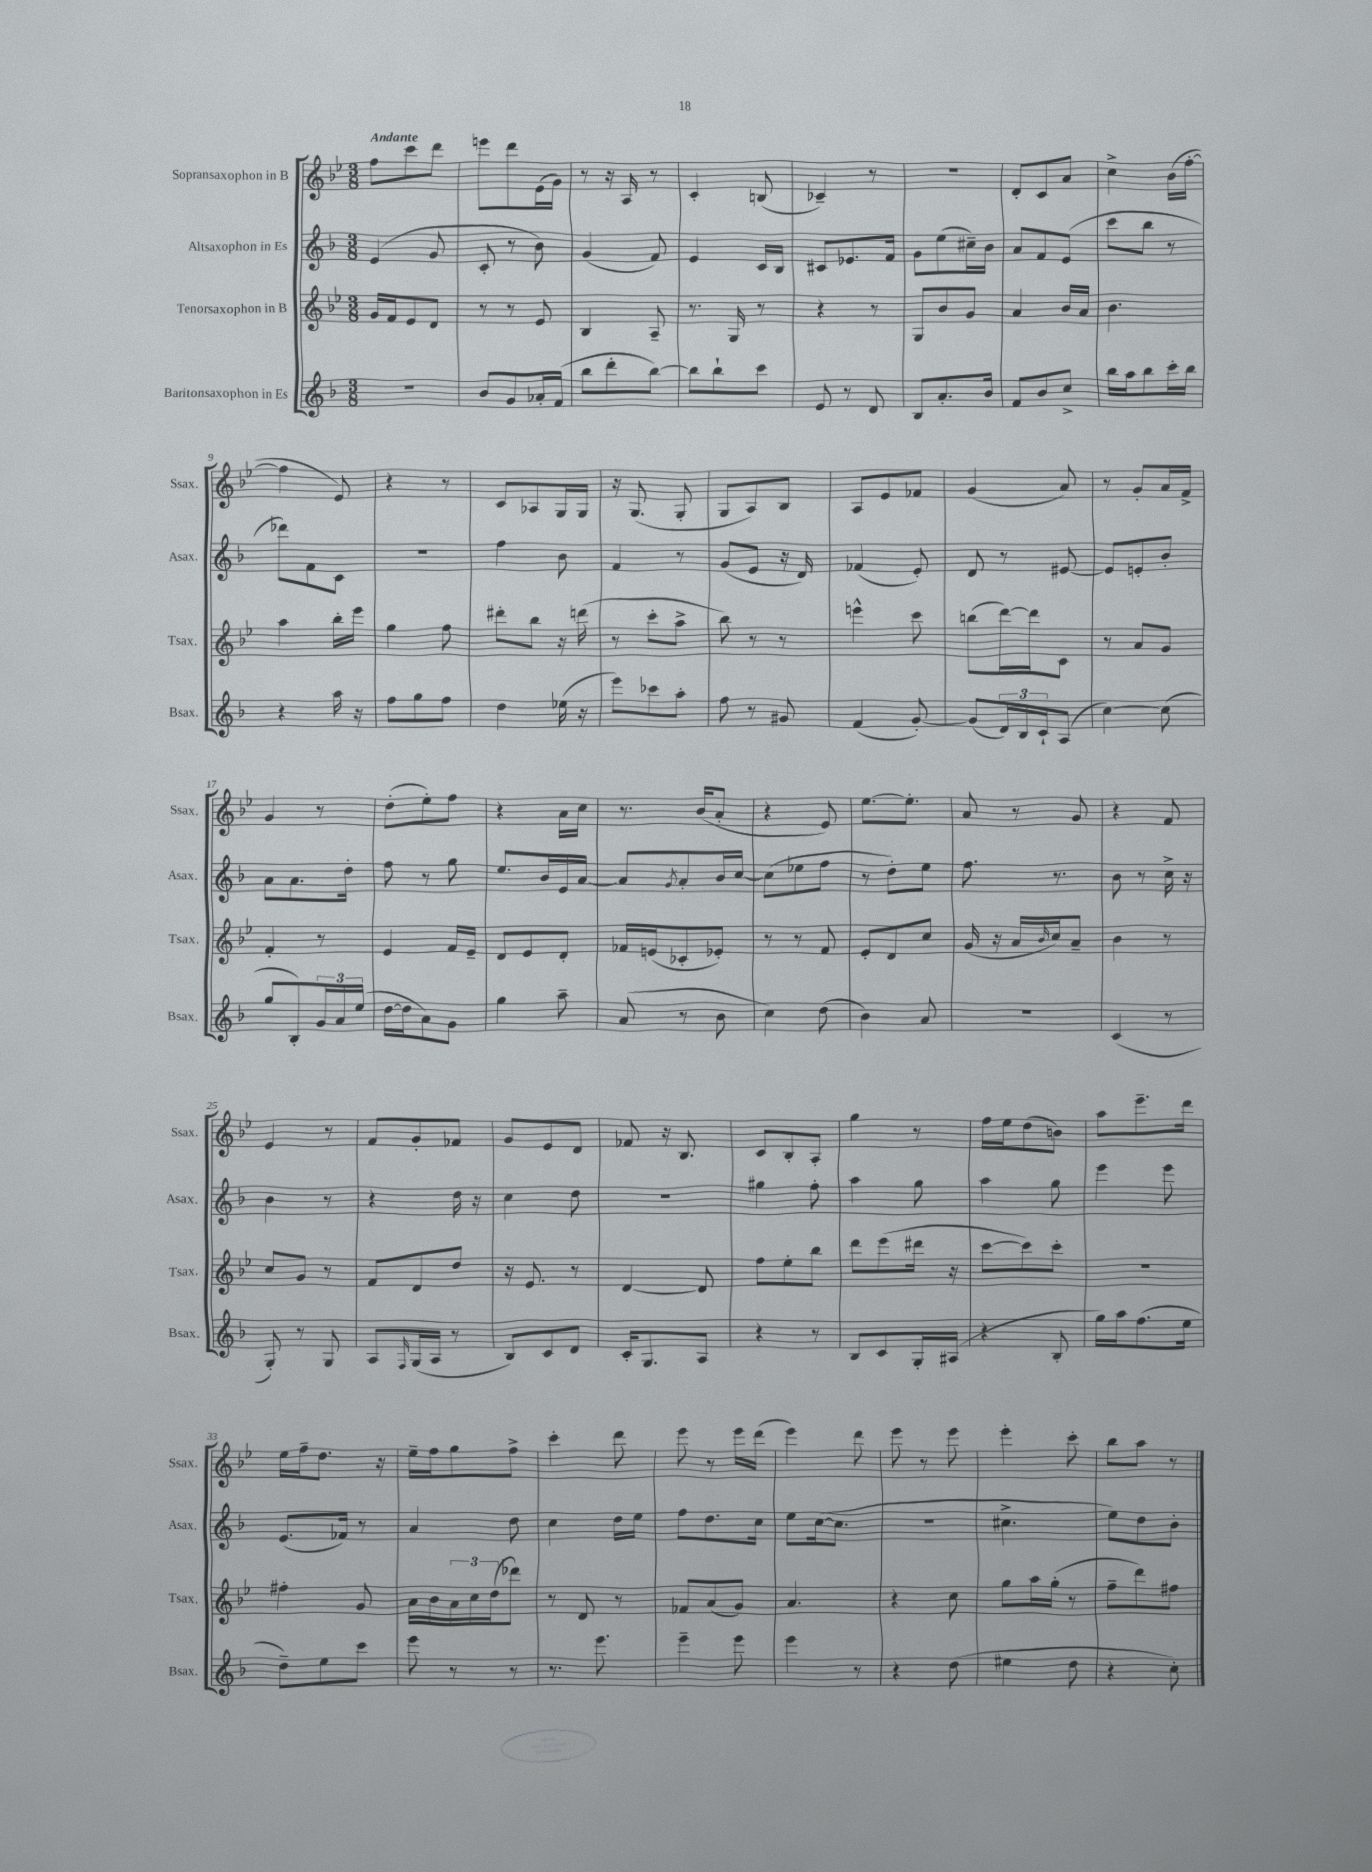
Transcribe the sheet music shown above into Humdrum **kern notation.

**kern	**kern	**kern	**kern
*staff4	*staff3	*staff2	*staff1
*clefG2	*clefG2	*clefG2	*clefG2
*k[b-]	*k[b-e-]	*k[b-]	*k[b-e-]
*M3/8	*M3/8	*M3/8	*M3/8
4.r	16g	(4e	8ff
.	16f	.	.
.	8e-	.	8ccc
.	8d	8g	8ddd
=	=	=	=
8b-	8r	8c'	8eee
8g	8r	8r	8ddd
16a-'	8e-	8b-)	(16e-
(16f	.	.	16g)
=	=	=	=
8bb-	4B-	(4g	8r
8ddd'	.	.	16r
.	.	.	16A
[8bb-)	8A~	8f)	8r
=	=	=	=
8bb-]	8.r	4e	4c'
8bb-`	.	.	.
.	16G	.	.
8ccc	8r	16c	(8B
.	.	16B-	.
=	=	=	=
8e	4r	8c#	4c-~)
8r	.	8.e-	.
8d	8r	.	8r
.	.	16f	.
=	=	=	=
8B-	8G	8g	4.r
8.a'	8b-	(8ee	.
.	8g	16cc#~)	.
16b-	.	16b-	.
=	=	=	=
8f	4a	8a	8d'
8b-	.	8f	8c
8cc^	16b-	(8e	8a
.	16a	.	.
=	=	=	=
16bb-	4.b-	8ccc	4cc^
16aa	.	.	.
8bb-	.	8bb-	.
16ccc'	.	8r	(16b-
16bb-	.	.	[16ff'
=	=	=	=
4r	4aa	8ddd-)	4ff]
.	.	8f	.
16aa	16bb-'	8c	8e-)
16r	16eee-	.	.
=	=	=	=
8ff	4gg	4.r	4r
8gg	.	.	.
8ff	8ff	.	8r
=	=	=	=
4dd	8ddd#'	4ff	8c
.	8bb-	.	8A-
(16ee-	16r	8b-	16G
16r	(16ddd	.	16G
=	=	=	=
8eee)	8r	4f	16r
.	.	.	(8.G
8ccc-	8ccc'	.	.
8aa'	8aa^	8r	8G'
=	=	=	=
8ff	8bb-)	(8g	8G
8r	8r	8e	8A)
8g#	8r	16r	8B-
.	.	16d)	.
=	=	=	=
(4f	4eee^^	(4f-	8A
.	.	.	8e-
[8g')	8ccc	8e')	8f-
=	=	=	=
(8g]	(8bb	8d	(4g
24d)	[16ddd)	8r	.
24B-	.	.	.
.	16ddd]	.	.
24c`	.	.	.
(8A	8c	[8e#	8a)
=	=	=	=
[4cc)	8r	8e#]	8r
.	8a	8e'	8g'
(8cc]	8g	8b-'	16a
.	.	.	16f^
=	=	=	=
8gg	4f'	8a	4g
8B-')	.	8.a	.
24g	8r	.	8r
24a	.	.	.
.	.	16dd'	.
(24ee	.	.	.
=	=	=	=
[16dd	4e-	8ff	(8dd'
16dd]	.	.	.
8a)	.	8r	8ee-')
8g	16f	8gg	8ff
.	16e-~	.	.
=	=	=	=
4gg	8d	8.ee	4r
.	8e-	.	.
.	.	16b-	.
8aa~	8d'	16e	16a
.	.	[16a	16cc
=	=	=	=
(8a	16f-	8a]	8.r
.	(16e	.	.
.	.	8qg	.
8r	8c-'	8a'	.
.	.	.	(16b-
8b-	8e-')	16b-	8a'
.	.	[16cc	.
=	=	=	=
4cc)	8r	(8cc]	4r
.	8r	8ee-	.
(8dd	8f	8ff	8e-)
=	=	=	=
4b-)	8e-'	8r	[8.ee-
.	8d	8dd')	.
.	.	.	8.ee-']
8a	8cc	8ee	.
=	=	=	=
4.r	(16g	8.ff	8a
.	16r	.	.
.	16a	.	8r
.	16qqb-	.	.
.	16cc)	8.r	.
.	8a~	.	8g
=	=	=	=
(4c	4b-	8b-	4r
.	.	8r	.
8r	8r	16cc^	8f
.	.	16r	.
=	=	=	=
8G')	8cc	4b-	4e-
8r	8g	.	.
8G	8r	8r	8r
=	=	=	=
8A	8f	4r	8f
16qqF	.	.	.
(16G	8d	.	8g'
16A	.	.	.
8r	8dd	16dd	8f-
.	.	16r	.
=	=	=	=
8B-)	16r	4cc	8g
.	8.e-	.	.
8c	.	.	8e-
8d	8r	8dd	8d
=	=	=	=
16c'	[4d	4.r	8f-
8.G	.	.	.
.	.	.	16r
.	.	.	8.B-
8A	8d]	.	.
=	=	=	=
4r	8ff	4gg#	8c
.	8ee-'	.	8B-'
8r	8bb-	8ff'	8A'
=	=	=	=
8B-	8ddd	4aa	4gg
8c	(8eee-	.	.
16G'	16ddd#	8gg	8r
(16A#	16r	.	.
=	=	=	=
4r	[8ccc	4aa	16ff
.	.	.	16ee-
.	8ccc])	.	(8dd
8B-'	8ccc'	8gg	8b)
=	=	=	=
16gg)	4.r	4eee	8aa
16aa	.	.	.
(8.ff	.	.	8.eee-~
.	.	8eee	.
16ee	.	.	16ddd
=	=	=	=
8dd~)	4ff#'	(8.e	16ee-
.	.	.	16ff~
8ee	.	.	8.dd
.	.	16f-)	.
8ccc	8g	8r	.
.	.	.	16r
=	=	=	=
8eee	16a	4a	16ee-~
.	16b-	.	16ff
8r	24a	.	8gg
.	24cc	.	.
.	(24dd	.	.
8r	8ddd-)	8dd	8ff^
=	=	=	=
8.r	8r	4cc	4ccc'
.	8d	.	.
8.eee	.	.	.
.	8r	16dd	8ddd
.	.	16ee	.
=	=	=	=
4eee~	8f-	8ff	8eee-
.	(8a	8.dd	8r
8eee	8g)	.	16eee-
.	.	16cc	(16ddd
=	=	=	=
4eee	4.a	8ee	4eee-)
.	.	([16cc	.
.	.	8.cc]	.
8r	.	.	8ddd
=	=	=	=
4r	4r	4.r	8eee-
.	.	.	8r
(8dd	8cc	.	8eee-
=	=	=	=
4ee#	8gg	4.cc#^	4eee-'
.	16aa	.	.
.	(16gg'	.	.
8dd	8r	.	8ccc'
=	=	=	=
4r	8ff~	8ee)	8bb-
.	8ddd)	8dd	8aa
8cc')	8ff#	8b-'	8r
==	==	==	==
*-	*-	*-	*-
